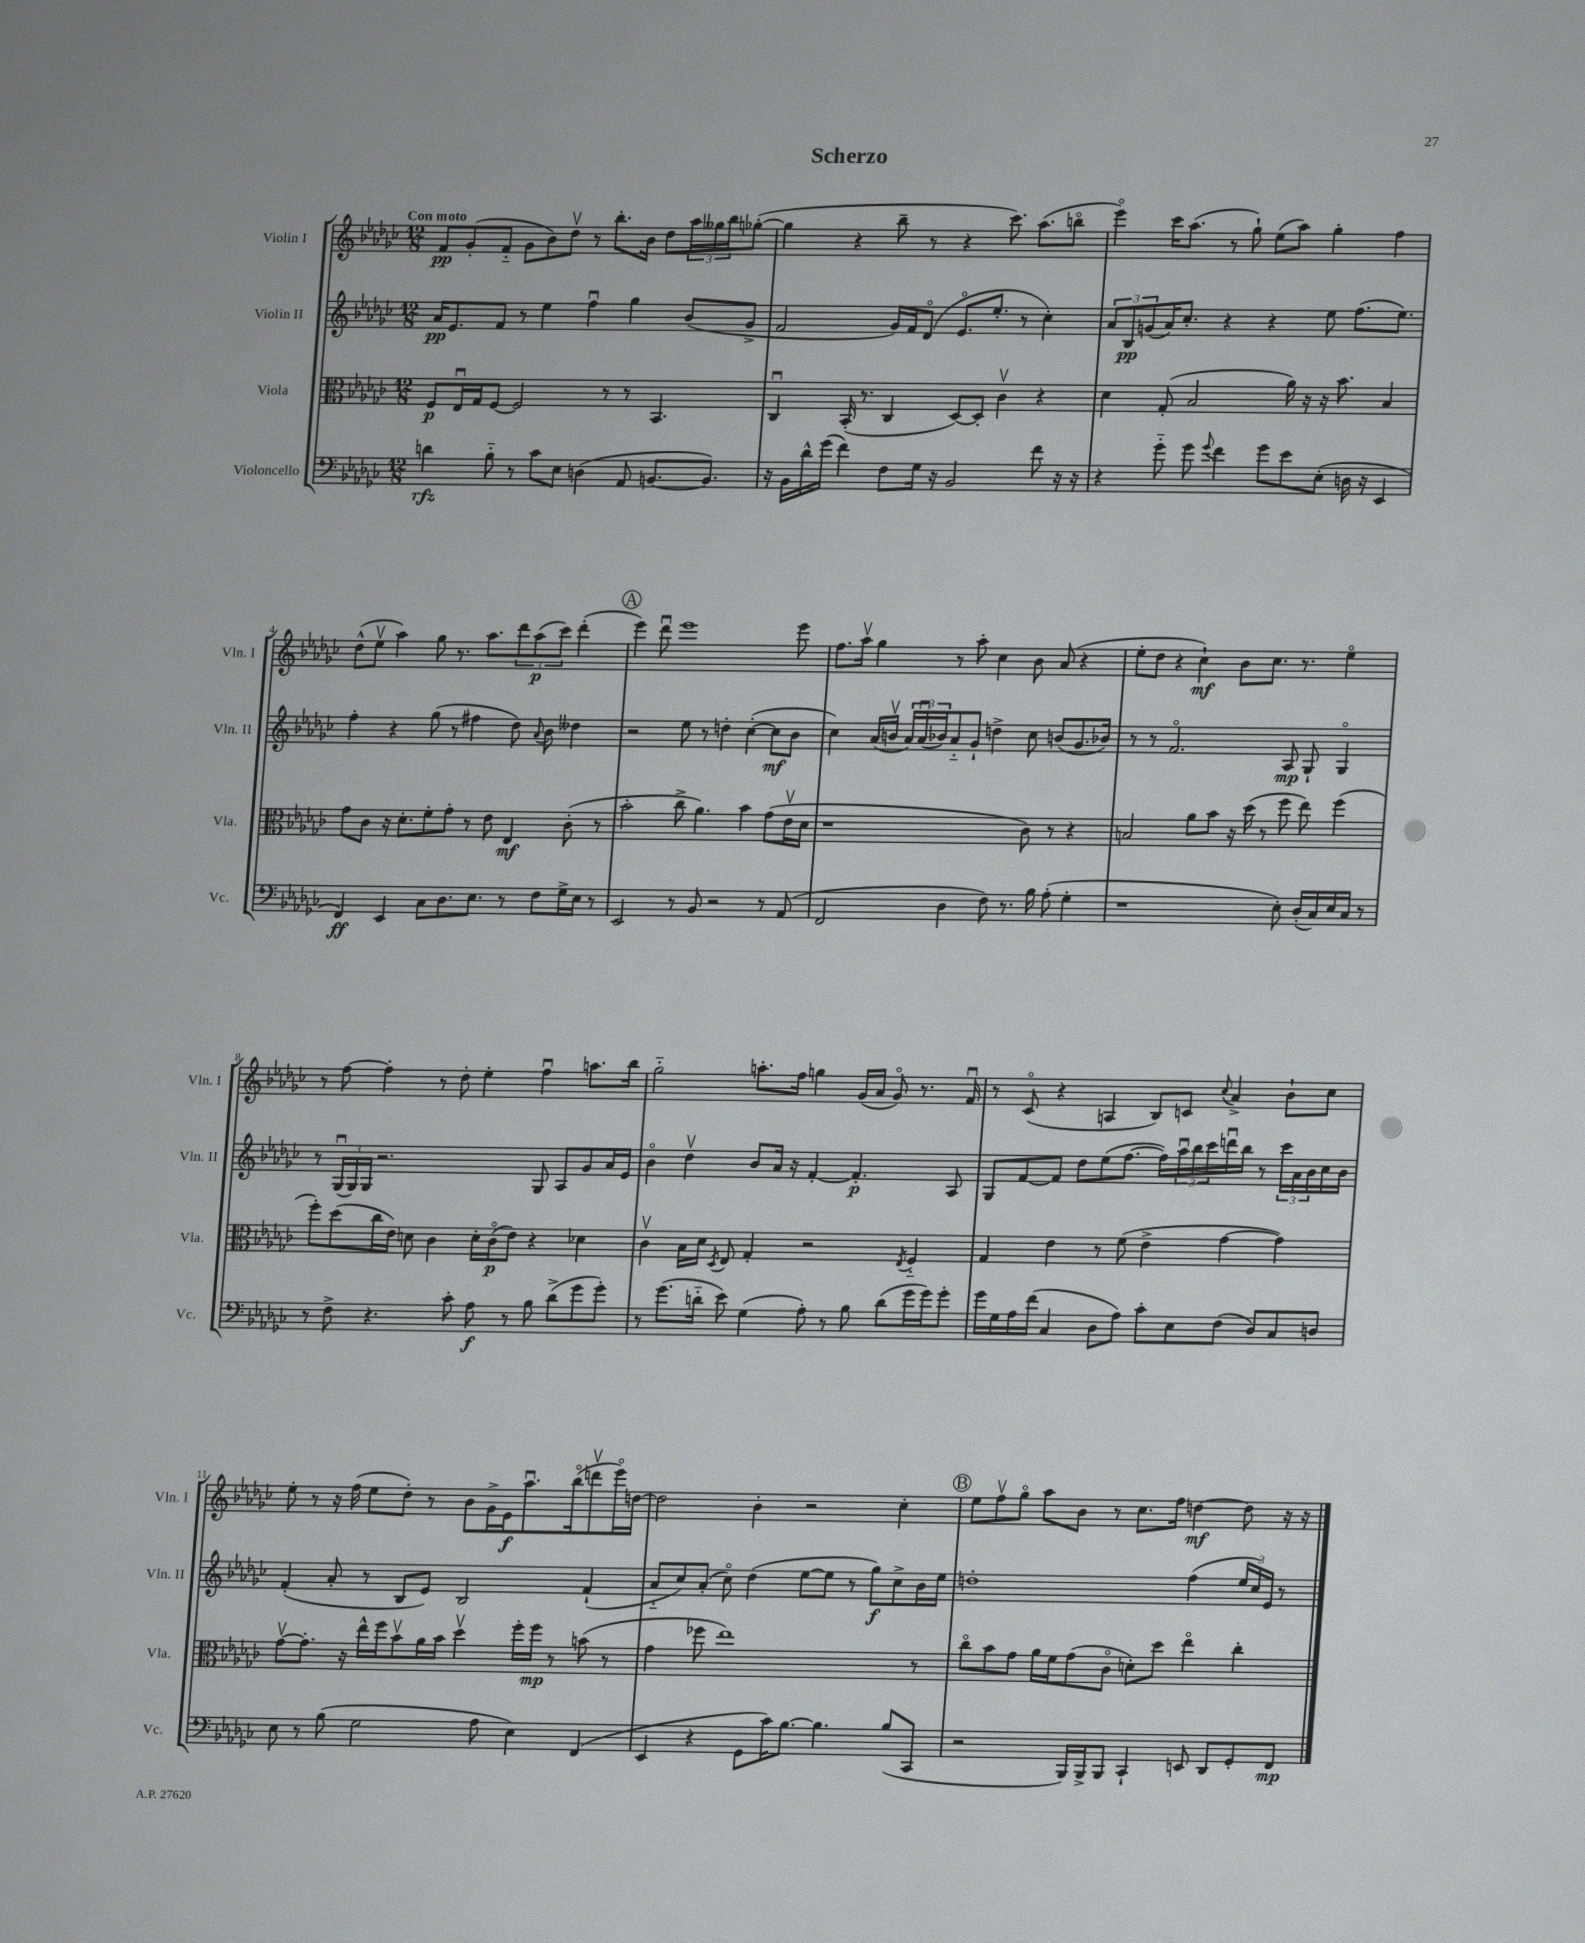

**kern	**dynam	**kern	**dynam	**kern	**dynam	**kern	**dynam
*part4	*part4	*part3	*part3	*part2	*part2	*part1	*part1
*staff4	*staff4	*staff3	*staff3	*staff2	*staff2	*staff1	*staff1
*I"Violoncello	*	*I"Viola	*	*I"Violin II	*	*I"Violin I	*
*I'Vc.	*	*I'Vla.	*	*I'Vln. II	*	*I'Vln. I	*
*clefF4	*	*clefC3	*	*clefG2	*	*clefG2	*
*k[b-e-a-d-g-c-]	*	*k[b-e-a-d-g-c-]	*	*k[b-e-a-d-g-c-]	*	*k[b-e-a-d-g-c-]	*
*M12/8	*	*M12/8	*	*M12/8	*	*M12/8	*
=1	=1	=1	=1	=1	=1	=1	=1
!	!	!	!	!	!	!LO:TX:a:B:t=Con moto	!
4dn\	rfz	8F/L	p	16a-/KL	pp	8f/L	pp
.	.	.	.	8.e-/	.	.	.
.	.	16E-u/L	.	.	.	(8g-'/	.
.	.	16G-/J	.	.	.	.	.
8B-\	.	[8F/J	.	8f/J	.	8f/J	.
8r	.	2F/]	.	8r	.	8g-\L	.
8c-\L	.	.	.	4ee-\	.	8b-\)	.
8E-\J	.	.	.	.	.	8dd-v\J	.
(4Dn\	.	.	.	4ffu\	.	8r	.
.	.	8r	.	.	.	8.bb-'\L	.
8AA-/	.	8r	.	4gg-\	.	.	.
.	.	.	.	.	.	16b-\Jk	.
[8.BBn/L	.	4.BB-/	.	.	.	8dd-\L	.
.	.	.	.	(8b-/L	.	24aa-\L	.
.	.	.	.	.	.	24gg--X\	.
8.BB/J])	.	.	.	.	.	.	.
.	.	.	.	.	.	24bb-\J	.
.	.	.	.	8g-^/J	.	([8gg-X'\J	.
=2	=2	=2	=2	=2	=2	=2	=2
16r	.	4C-u/	.	2f/	.	4gg-\]	.
16BB-\LL	.	.	.	.	.	.	.
16d-^^\	.	.	.	.	.	.	.
(16g-\JJ	.	.	.	.	.	.	.
4f\)	.	(16BB-'/	.	.	.	4r	.
.	.	8.r	.	.	.	.	.
8F\L	.	4C-/	.	16g-/LL)	.	8bb-~\	.
.	.	.	.	16f/J	.	.	.
16G-\Jk	.	.	.	(8d-/J	.	8r	.
16r	.	.	.	.	.	.	.
2BB-/	.	[8D-/L)	.	8.e-/L	.	4r	.
.	.	8D-'/J]	.	.	.	.	.
.	.	.	.	8.ee-'/J	.	.	.
.	.	4c-v\	.	.	.	8.ccc-\)	.
.	.	.	.	8r	.	.	.
.	.	.	.	.	.	(8.aa-\L	.
8f\	.	4r	.	4cc-'\)	.	.	.
16r	.	.	.	.	.	8bbn\J	.
16r	.	.	.	.	.	.	.
=3	=3	=3	=3	=3	=3	=3	=3
4r	.	4d-\	.	12a-/L	.	4eee-\)	.
.	.	.	.	12B-/	pp	.	.
.	.	.	.	(12gn/	.	.	.
8g-\	.	(8G-'/	.	16a-/K)	.	16ccc-\KL	.
.	.	.	.	8.cc-'/J	.	(8.aa-\J	.
8g-\	.	2B-/	.	.	.	.	.
8qqg-/	.	.	.	.	.	.	.
4f\	.	.	.	4r	.	8r	.
.	.	.	.	.	.	8gg-`\)	.
8g-\L	.	.	.	4r	.	(8ee-\L	.
8e-\	.	16a-\)	.	.	.	8aa-\J)	.
.	.	16r	.	.	.	.	.
(8E-'\J	.	16r	.	8ee-\	.	4gg-'\	.
.	.	8.b-\	.	.	.	.	.
16Dn\	.	.	.	(8.ff\L	.	.	.
16r	.	.	.	.	.	.	.
4EE-/	.	4B-/	.	.	.	4ff\	.
.	.	.	.	8.ee-\J)	.	.	.
!!LO:LB:g=z
=4	=4	=4	=4	=4	=4	=4	=4
4FF/)	ff	8g-\L	.	4ff'\	.	(8dd-^^\L	.
.	.	8c-\J	.	.	.	8ee-v\J	.
4EE-/	.	16r	.	4r	.	4aa-\)	.
.	.	8.d-'\L	.	.	.	.	.
8C-\L	.	8f'\	.	(8gg-\	.	8gg-\	.
8.D-\	.	8g-'\J	.	8r	.	8.r	.
.	.	8r	.	4ff#X\	.	.	.
8.E-\J	.	.	.	.	.	8.aa-\L	.
.	.	8e-\	.	.	.	.	.
8r	.	4E-/	mf	8dd-\)	.	12ddd-\	.
.	.	.	.	.	.	(12aa-\	p
.	.	.	.	8qqa-/	.	.	.
8F\L	.	.	.	8b-\	.	.	.
.	.	.	.	.	.	12ccc-\J)	.
16G-^\L	.	(8c-'\	.	4dd--X\	.	(4ddd-'\	.
16E-\JJ	.	.	.	.	.	.	.
8r	.	8r	.	.	.	.	.
!!LO:REH:place=s1:t=A
=5	=5	=5	=5	=5	=5	=5	=5
2EE-/	.	2b-'\	.	2r	.	4eee-\)	.
.	.	.	.	.	.	8ddd-u\	.
.	.	.	.	.	.	1eee-	.
8r	.	8cc-^\	.	8ee-\	.	.	.
8BB-/	.	4.a-\)	.	8r	.	.	.
2r	.	.	.	4ddn'\	.	.	.
.	.	4b-\	.	([4cc-'\	.	.	.
8r	.	(8g-\L	.	8cc-\L]	mf	.	.
(8AA-/	.	16e-v\L	.	8b-\J	.	8eee-\	.
.	.	16d-\JJ	.	.	.	.	.
=6	=6	=6	=6	=6	=6	=6	=6
2FF/	.	1r	.	4cc-\)	.	8.ff\L	.
.	.	.	.	.	.	16aa-v\Jk	.
.	.	.	.	(16a-/LL	.	4gg-\	.
.	.	.	.	16bnv/JJ	.	.	.
.	.	.	.	24a-/LL)	.	.	.
.	.	.	.	(24a-u/	.	.	.
.	.	.	.	24b-X/J)	.	.	.
4D-\	.	.	.	8a-/	.	8r	.
.	.	.	.	8g-`/J	.	8aa-'\	.
8F\)	.	.	.	4ddn^\	.	4cc-\	.
8.r	.	.	.	.	.	.	.
.	.	8c-\)	.	8cc-\	.	8b-\	.
16B-\	.	.	.	.	.	.	.
(8A-'\	.	8r	.	(8bn/L	.	(8a-/	.
4G-'\	.	4r	.	8.g-/	.	4r	.
.	.	.	.	16b-X/Jk)	.	.	.
=7	=7	=7	=7	=7	=7	=7	=7
1r	.	2Bn/	.	8r	.	8ee-'\L	.
.	.	.	.	8r	.	8dd-\J	.
.	.	.	.	2.f/	.	4r	.
.	.	8a-\L	.	.	.	4cc-`\)	mf
.	.	8b-\J	.	.	.	.	.
.	.	16r	.	.	.	8b-\L	.
.	.	(16dd-\	.	.	.	.	.
.	.	8r	.	.	.	8.cc-\J	.
8E-'\)	.	8ff\	.	8A-/	mp	.	.
.	.	.	.	.	.	8.r	.
(16D-'/LL	.	8ee-\)	.	8G-`/	.	.	.
16C-/)	.	.	.	.	.	.	.
16E-/	.	(4ff\	.	4G-/	.	4ee-\	.
16C-/JJ	.	.	.	.	.	.	.
8r	.	.	.	.	.	.	.
!!LO:LB:g=z
=8	=8	=8	=8	=8	=8	=8	=8
8r	.	8ff'\L)	.	8r	.	8r	.
8F^\	.	(8dd-\	.	(24G-u/LL	.	[8ff\	.
.	.	.	.	24G-/)	.	.	.
.	.	.	.	24G-/JJ	.	.	.
4.r	.	16cc-\L	.	2.r	.	4ff'\]	.
.	.	16e-\JJ)	.	.	.	.	.
.	.	8dn\	.	.	.	.	.
.	.	4c-\	.	.	.	8r	.
8c-'\	.	.	.	.	.	8dd-'\	.
8A-\	f	16d'\LL	.	.	.	4ee-'\	.
.	.	(16c-\J	p	.	.	.	.
8r	.	8e-\J)	.	.	.	.	.
8B-\	.	4r	.	8G-/	.	4ffu\	.
(8d-^\L	.	.	.	8A-/L	.	.	.
8g-\	.	4d-X\	.	8g-/	.	8.aan\L	.
8g-'\J)	.	.	.	16a-/L	.	.	.
.	.	.	.	16e-/JJ	.	16bb-\Jk	.
=9	=9	=9	=9	=9	=9	=9	=9
8r	.	4c-v\	.	4b-\	.	2gg-\	.
(8.g-\L	.	.	.	.	.	.	.
.	.	16B-\LL	.	4dd-v\	.	.	.
16dn\Jk	.	16d-\JJ	.	.	.	.	.
.	.	8qD-/	.	.	.	.	.
8e-\)	.	8E-/	.	.	.	.	.
(4G-\	.	4G-'/	.	8b-/L	.	8.aan'\L	.
.	.	.	.	16a-/Jk	.	.	.
.	.	.	.	16r	.	16ff\Jk	.
8A-'\)	.	2r	.	[4f'/	.	4ggn\	.
8r	.	.	.	.	.	.	.
8B-\	.	.	.	4.f'/]	p	(16g-/LL	.
.	.	.	.	.	.	16a-/JJ	.
(8d\L	.	.	.	.	.	8g-/)	.
.	.	8qE-/	.	.	.	.	.
16g-\L	.	4F/	.	.	.	8.r	.
16g-\J)	.	.	.	.	.	.	.
8g-'\J	.	.	.	8A-/	.	.	.
.	.	.	.	.	.	16fu/	.
=10	=10	=10	=10	=10	=10	=10	=10
16g-\LL	.	4G-/	.	8G-/L	.	8r	.
16G-\	.	.	.	.	.	.	.
16A-\	.	.	.	[8f/	.	(8c-/	.
(16f\JJ	.	.	.	.	.	.	.
4C-/	.	4e-\	.	8f/J]	.	4r	.
.	.	.	.	8dd-\L	.	.	.
8D-\L	.	8r	.	(8ee-\	.	4An/	.
8A-\J)	.	(8f\	.	[8.ff\J	.	.	.
8c-'\L	.	4e-^\	.	.	.	8B-/L)	.
.	.	.	.	16ff\LL])	.	.	.
8E-\	.	.	.	24aa-u\	.	8cn/J	.
.	.	.	.	24bb-\	.	.	.
.	.	.	.	24ccc-\	.	.	.
.	.	.	.	.	.	8qqcc-/	.
(8F\J	.	[4g-\	.	16dddnu\	.	4a-^/	.
.	.	.	.	16bb-\JJ	.	.	.
8D-/L)	.	.	.	8r	.	.	.
8C-/	.	4g-\])	.	24ccc-\LL	.	8b-`\L	.
.	.	.	.	24a-\	.	.	.
.	.	.	.	24b-\	.	.	.
8Dn/J	.	.	.	16cc-\	.	8cc-\J	.
.	.	.	.	16b-\JJ	.	.	.
!!LO:LB:g=z
=11	=11	=11	=11	=11	=11	=11	=11
8E-\	.	[8g-v\L	.	(4f'/	.	8ee-'\	.
8r	.	8.g-'\J]	.	.	.	8r	.
(8B-\	.	.	.	8a-'/	.	16r	.
.	.	16r	.	.	.	(16ff\	.
2G-\	.	16ee-^^\LL	.	8r	.	8ee-\L	.
.	.	16ff\J	.	.	.	.	.
.	.	8b-v\	.	8B-/L	.	8dd-'\J)	.
.	.	16a-\L	.	8e-/J)	.	8r	.
.	.	16b-\JJ	.	.	.	.	.
.	.	4dd-v\	.	2B-/	.	8b-\L	.
8A-\	.	.	.	.	.	16g-^\L	.
.	.	.	.	.	.	16e-\J	f
4E-\)	.	16ff'\LL	.	.	.	8.aa-u\	.
.	.	16ff\JJ	mp	.	.	.	.
.	.	8r	.	.	.	.	.
.	.	.	.	.	.	(16bb-\k	.
(4FF/	.	(8bn\	.	(4f`/	.	8dddnv\	.
.	.	8r	.	.	.	16eee-\L)	.
.	.	.	.	.	.	[16ddn\JJ	.
=12	=12	=12	=12	=12	=12	=12	=12
4EE-/	.	4g-\	.	8a-/L	.	2dd\]	.
.	.	.	.	8cc-/)	.	.	.
4r	.	8ff-X\	.	(8a-'/J	.	.	.
.	.	1ee-)	.	8cc-\)	.	.	.
8GG-\L	.	.	.	(4dd-\	.	4b-'\	.
16c-\K)	.	.	.	.	.	.	.
[8.B-\J	.	.	.	.	.	.	.
.	.	.	.	[8ee-\L	.	2r	.
4.B-\]	.	.	.	8ee-\J]	.	.	.
.	.	.	.	8r	.	.	.
.	.	.	.	8gg-\L)	f	.	.
(8B-/L	.	.	.	8cc-^\	.	4cc-'\	.
8CC-/J	.	8r	.	16b-\L	.	.	.
.	.	.	.	16ee-\JJ	.	.	.
!!LO:REH:place=s1:t=B
=13	=13	=13	=13	=13	=13	=13	=13
2r	.	8cc-\L	.	1ddn'	.	8ee-\L	.
.	.	8b-\	.	.	.	8ffv\	.
.	.	8g-\J	.	.	.	8gg-\J	.
.	.	16a-\LL	.	.	.	8aa-\L	.
.	.	16f\J	.	.	.	.	.
16BBB-/LL)	.	(8g-\	.	.	.	8b-\J	.
16BBB-^/J	.	.	.	.	.	.	.
8BBB-/J	.	8c-\J	.	.	.	8r	.
4CC-`/	.	8dn'\L)	.	.	.	8.cc-\L	.
.	.	8dd-\J	.	.	.	.	.
.	.	.	.	.	.	16ff\Jk	.
8EEn/	.	4ee-\	.	(4ff\	.	[4ddn\	mf
8DD-/L	.	.	.	.	.	.	.
8GG-'/	.	4cc-'\	.	24ee-/LL	.	8dd\]	.
.	.	.	.	24cc-/)	.	.	.
.	.	.	.	24e-/JJ	.	.	.
8FF/J	mp	.	.	8r	.	16r	.
.	.	.	.	.	.	16r	.
==	==	==	==	==	==	==	==
*-	*-	*-	*-	*-	*-	*-	*-
